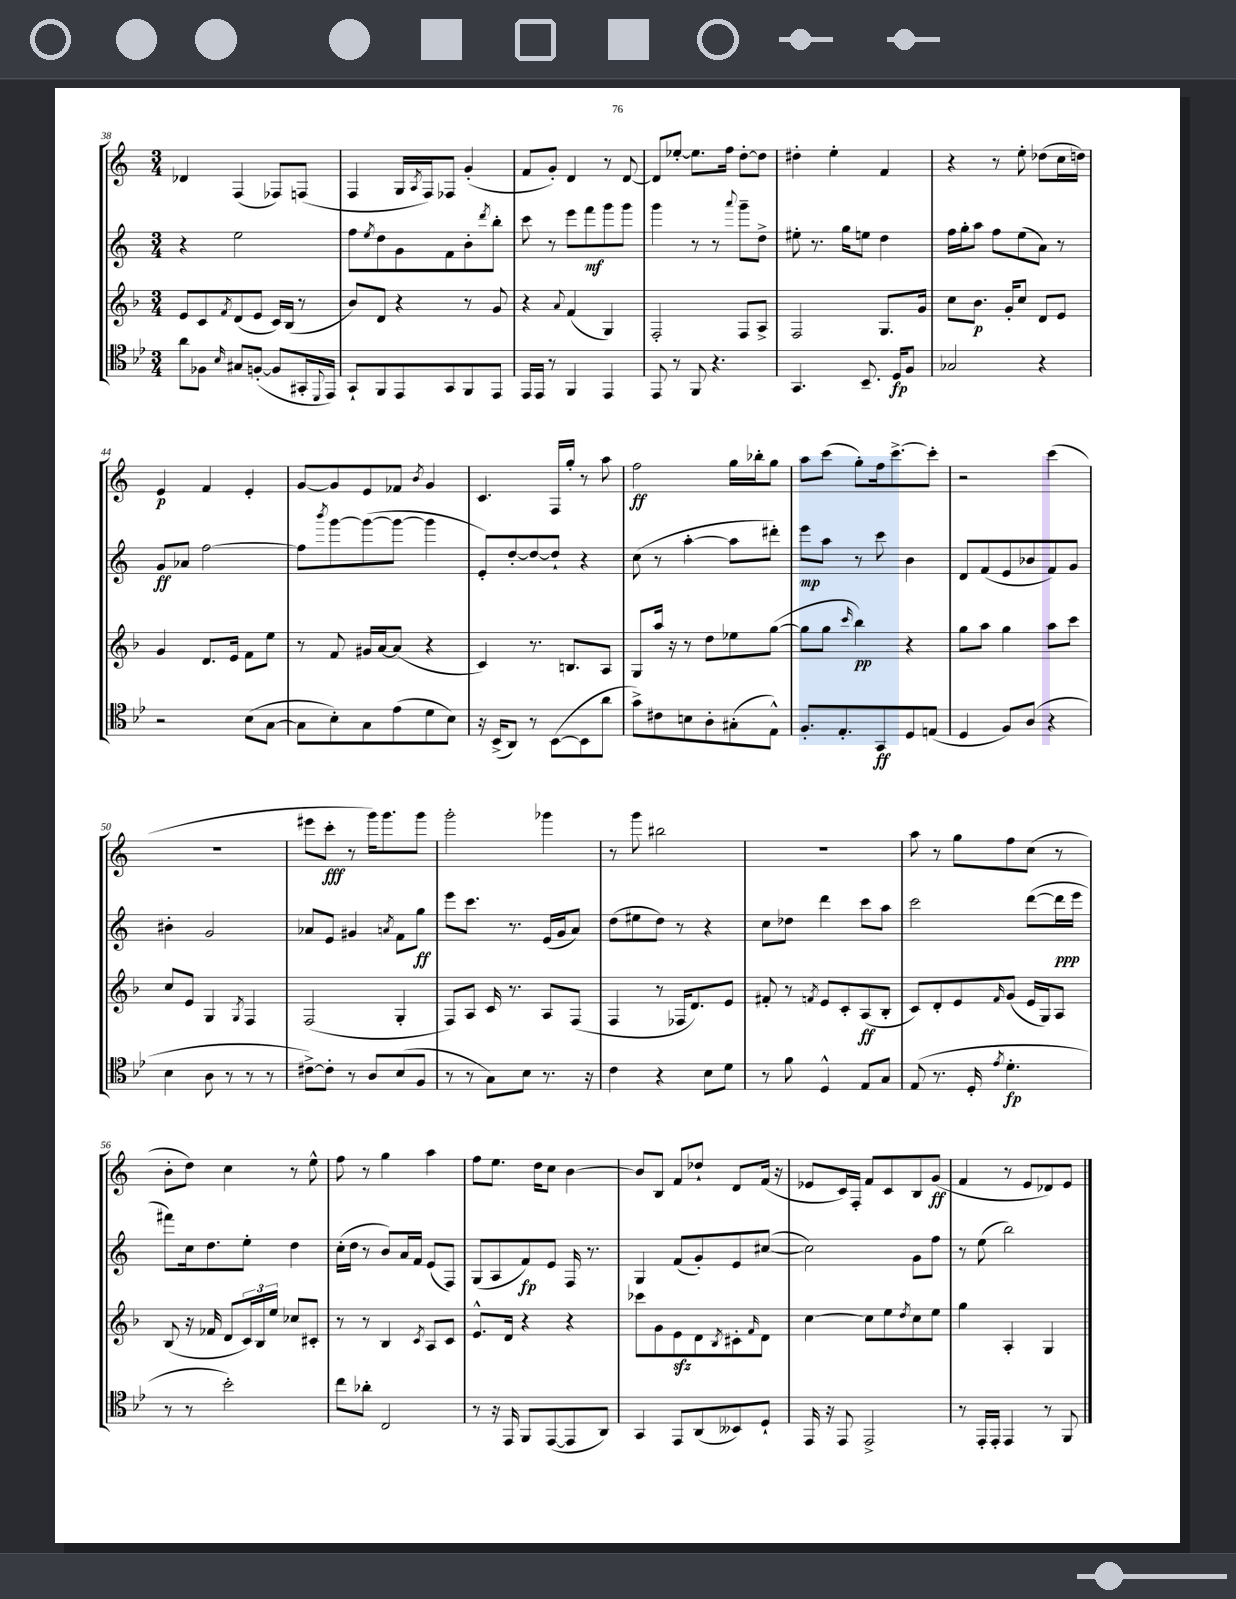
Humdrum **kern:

**kern	**kern	**kern	**kern
*staff4	*staff3	*staff2	*staff1
*clefC4	*clefG2	*clefG2	*clefG2
*k[b-e-]	*k[b-]	*k[]	*k[]
*M3/4	*M3/4	*M3/4	*M3/4
8a\L	8e/L	4r	4d-/
8F-\J	8c/	.	.
16qqB-/	8qf/	.	.
8G#/L	(8d/	2ee\	(4F/
([8F'/J	8e/J	.	.
8F/]L	16c/LL)	.	8F-/L)
.	(16B-/JJ	.	.
16GG#'/L	8r	.	(8F/J
8qqDD/	.	.	.
16EE-/JJ)	.	.	.
=	=	=	=
8GG`/L	8b-/L)	8ff\L	4F/
.	.	8qee/	.
8FF/	8d/J	8dd\	.
8EE-/	4r	8g\	16G/LL
.	.	.	8qA/
.	.	.	16F/J)
8GG/	.	8f\	8F-/J
8FF/	8r	8b'\	(4g'/
.	.	8qddd/	.
8EE-/J	8g/	8bb'\J	.
=	=	=	=
16EE-/LL	4r	8ccc\	8f/L
16EE-/JJ	.	.	.
8r	.	8r	8g'/J)
.	8qqa/	.	.
4FF/	(4f/	8eee\L	4d/
.	.	8fff\	.
4EE-/	4G/)	8ggg\	8r
.	.	8ggg\J	[8d/
=	=	=	=
8EE-/	2F'/	4ggg\	8d/]L
8r	.	.	[8ee-'/J
8FF/	.	8r	8.ee-\]L
4.r	.	8r	.
.	.	.	16ff\Jk
.	.	8qqaaa/	.
.	8F/L	8ggg~\L	[8dd'\L
.	8A^/J	8dd^\J	8dd\]J
=	=	=	=
4.GG/	2F/	8ee#'\	4dd#'\
.	.	8.r	.
.	.	.	4ee'\
.	.	16gg\LK	.
8.BB-~/	.	8ee\J	.
.	8.G/L	4dd\	4f/
16D/LK	.	.	.
8F/J	.	.	.
.	16g/Jk	.	.
=	=	=	=
2G-/	8cc\L	16ff\LL	4r
.	.	16gg'\J	.
.	8.b-\J	8aa\J	.
.	.	8ff\L	8r
.	16g'/LK	.	.
.	8cc/J	(8ee\	8ee'\
4r	8d/L	8a\J)	(8dd-\L
.	8e/J	8r	16cc\L
.	.	.	16dd\JJ)
=	=	=	=
2r	4g/	8g/L	4e/
.	.	8a-/J	.
.	8.d/L	[2ff\	4f/
.	16e/Jk	.	.
(8B-\L	8f\L	.	4e'/
[8G\J	8ee\J	.	.
=	=	=	=
8G\]L	8r	8ff\]L	[8g/L
.	.	8qbbb/	.
8B-'\)	8f/	[8ggg\	8g/]
8G\	16g#/LL	(8ggg\_	8e/
.	[16a/J	.	.
(8e-\	(8a/]J	8ggg\_J	8f-/J
.	.	.	8qb/
8d\	4r	4ggg\]	4g/
8B-\J)	.	.	.
=	=	=	=
16r	4c/)	8e'/L)	4.c/
(16BB-^/LK	.	.	.
8AA/J)	.	[8dd'/	.
8r	8.r	8dd/_	.
([8BB-\L	.	8dd`/]J	16F/LL
.	8.B/L	.	16gg'/JJ
8BB-\]	.	4r	8r
8a\J	8A/J	.	8aa\
=	=	=	=
8g^\L)	8G/L	(8cc\	2ff\
8c#\	16aa/Jk	8r	.
.	16r	.	.
8B\	8r	[4aa'\	.
8A'\	8dd\L	.	.
(8G#'\	8ee-\	8aa\]L	16gg\LL
.	.	.	16bb-'\J
8E-^^\J)	([8gg\J	8ddd#'\J)	8gg\J
=	=	=	=
8.F'/L	8gg\]L	8eee\L	8aa\L
.	8gg\J	8aa\J	(8ccc\J
8.E-'/	.	.	.
.	16qqccc/	.	.
.	4bb-\)	8r	8gg'\L)
8GG/	.	8ccc\	16ff\k
.	.	.	[8.ccc^\
8D/	4r	4b\	.
(8E/J	.	.	8ccc'\]J
=	=	=	=
4D/	8gg\L	8d/L	2r
.	8aa\J	(8f/	.
8F/L)	4gg\	8e/	.
(8A/J	.	8b-/	.
4r	8aa\L	8f/)	(4ccc\
.	8ccc\J	8g/J	.
=	=	=	=
4B-\	8cc/L	4b#'\	2.r
.	8e/J	.	.
8A\	4G/	2g/	.
8r	.	.	.
.	8qG/	.	.
8r	4F/	.	.
8r	.	.	.
=	=	=	=
[8c#^\L)	(2F/	8a-/L	8eee#\L
8c#'\]J	.	8e/J	8ccc'\J
8r	.	4g#/	8r
8A/L	.	.	16ggg\LK)
.	.	.	8.ggg\
.	.	8qa/	.
(8B-/	4G'/	8f\L	.
8F/J	.	8gg\J	8ggg\J
=	=	=	=
8r	8F/L)	8eee\L	2ggg'\
8r	8A/J	8.ccc\J	.
8G\L)	16c/	.	.
.	8.r	8.r	.
8B-\J	.	.	.
8.r	8A/L	(16e/LL	4ggg-\
.	.	16g/J	.
.	(8F/J	8a/J)	.
16r	.	.	.
=	=	=	=
4c\	4F/	(8dd\L	8r
.	.	8ee#\	8ggg\
4r	8r	8dd\J)	2bb#\
.	16F-/LK	8r	.
.	8.d/)	.	.
8B-\L	.	4r	.
8d\J	8e/J	.	.
=	=	=	=
8r	8f#'/	8cc\L	2.r
8f\	8r	8dd-\J	.
.	8qf/	.	.
4D^^/	8e/L	4ddd\	.
.	8c'/	.	.
8E-/L	(8A/	8ccc\L	.
8G/J	8B-'/J	8aa\J	.
=	=	=	=
(8E-/	8c/L)	2ccc\	8aa\
8.r	8d'/	.	8r
.	8e/	.	8gg\L
16D'/	.	.	.
8qe-/	16qqf/	.	.
4.d'\	(8g/J	.	8ff\
.	16e/LL	([8ddd\L	(8cc\J
.	16G/J)	.	.
.	8A/J	16ddd\]L	8r
.	.	16eee\JJ	.
=	=	=	=
8r	(8B-/	8fff#\L)	8b'\L
8r	16r	16cc\k	8dd\J)
.	16f-/	8.dd\	.
2b-'\)	8d/L	.	4cc\
.	24c/L)	8ee'\J	.
.	24B-/	.	.
.	24ee/JJ	.	.
.	8cc-/L	4dd\	8r
.	8c#'/J	.	8ee^^\
=	=	=	=
8cc\L	8r	(16cc'\LL	8ff\
.	.	16dd\JJ	.
8a-'\J	8r	8r	8r
2C/	4B-/	8b/L)	4gg\
.	.	16a/L	.
.	.	16f/JJ	.
.	8qc/	.	.
.	8A/L	(8e/L	4aa\
.	8c/J	8F/J)	.
=	=	=	=
8r	8.e^^/L	(8G/L	8ff\L
16r	.	8A/	8.ee\J
16EE-/	16d/Jk	.	.
8FF/L	4r	8f/)	.
.	.	.	16dd\LK
([8EE-/	.	8e/J	8cc\J
8EE-/]	4r	16F/	[4b\
.	.	8.r	.
8AA/J)	.	.	.
=	=	=	=
4GG/	8ccc-\L	4G/	8b/]L
.	8g\	.	8B/J
8EE-/L	8e\	(8f/L	8f/L
(8AA/	8d\	8g'/)	8dd-`/J
.	8qB-/	.	.
8BB--/)	8c#'\	8e/	8d/L
.	16qqf/	.	.
8D`/J	8d\J	([8cc#/J	(16f/Jk
.	.	.	16r
=	=	=	=
16EE-/	[4cc\	2cc#\])	8e-/L
16r	.	.	.
8EE-/	.	.	16c/L)
.	.	.	16F'/JJ
2EE-^/	8cc\]L	.	8f/L
.	8ee\	.	8c/
.	8qdd/	.	.
.	8cc\	8g\L	8B/
.	8ee\J	8ff\J	(8g/J
=	=	=	=
8r	4gg\	8r	4f/
16EE-'/LL	.	(8ee\	.
16EE-'/JJ	.	.	.
4EE-/	4A'/	2bb\)	8r
.	.	.	8e/L
8r	4G/	.	8d-/)
8FF/	.	.	8e/J
==	==	==	==
*-	*-	*-	*-
